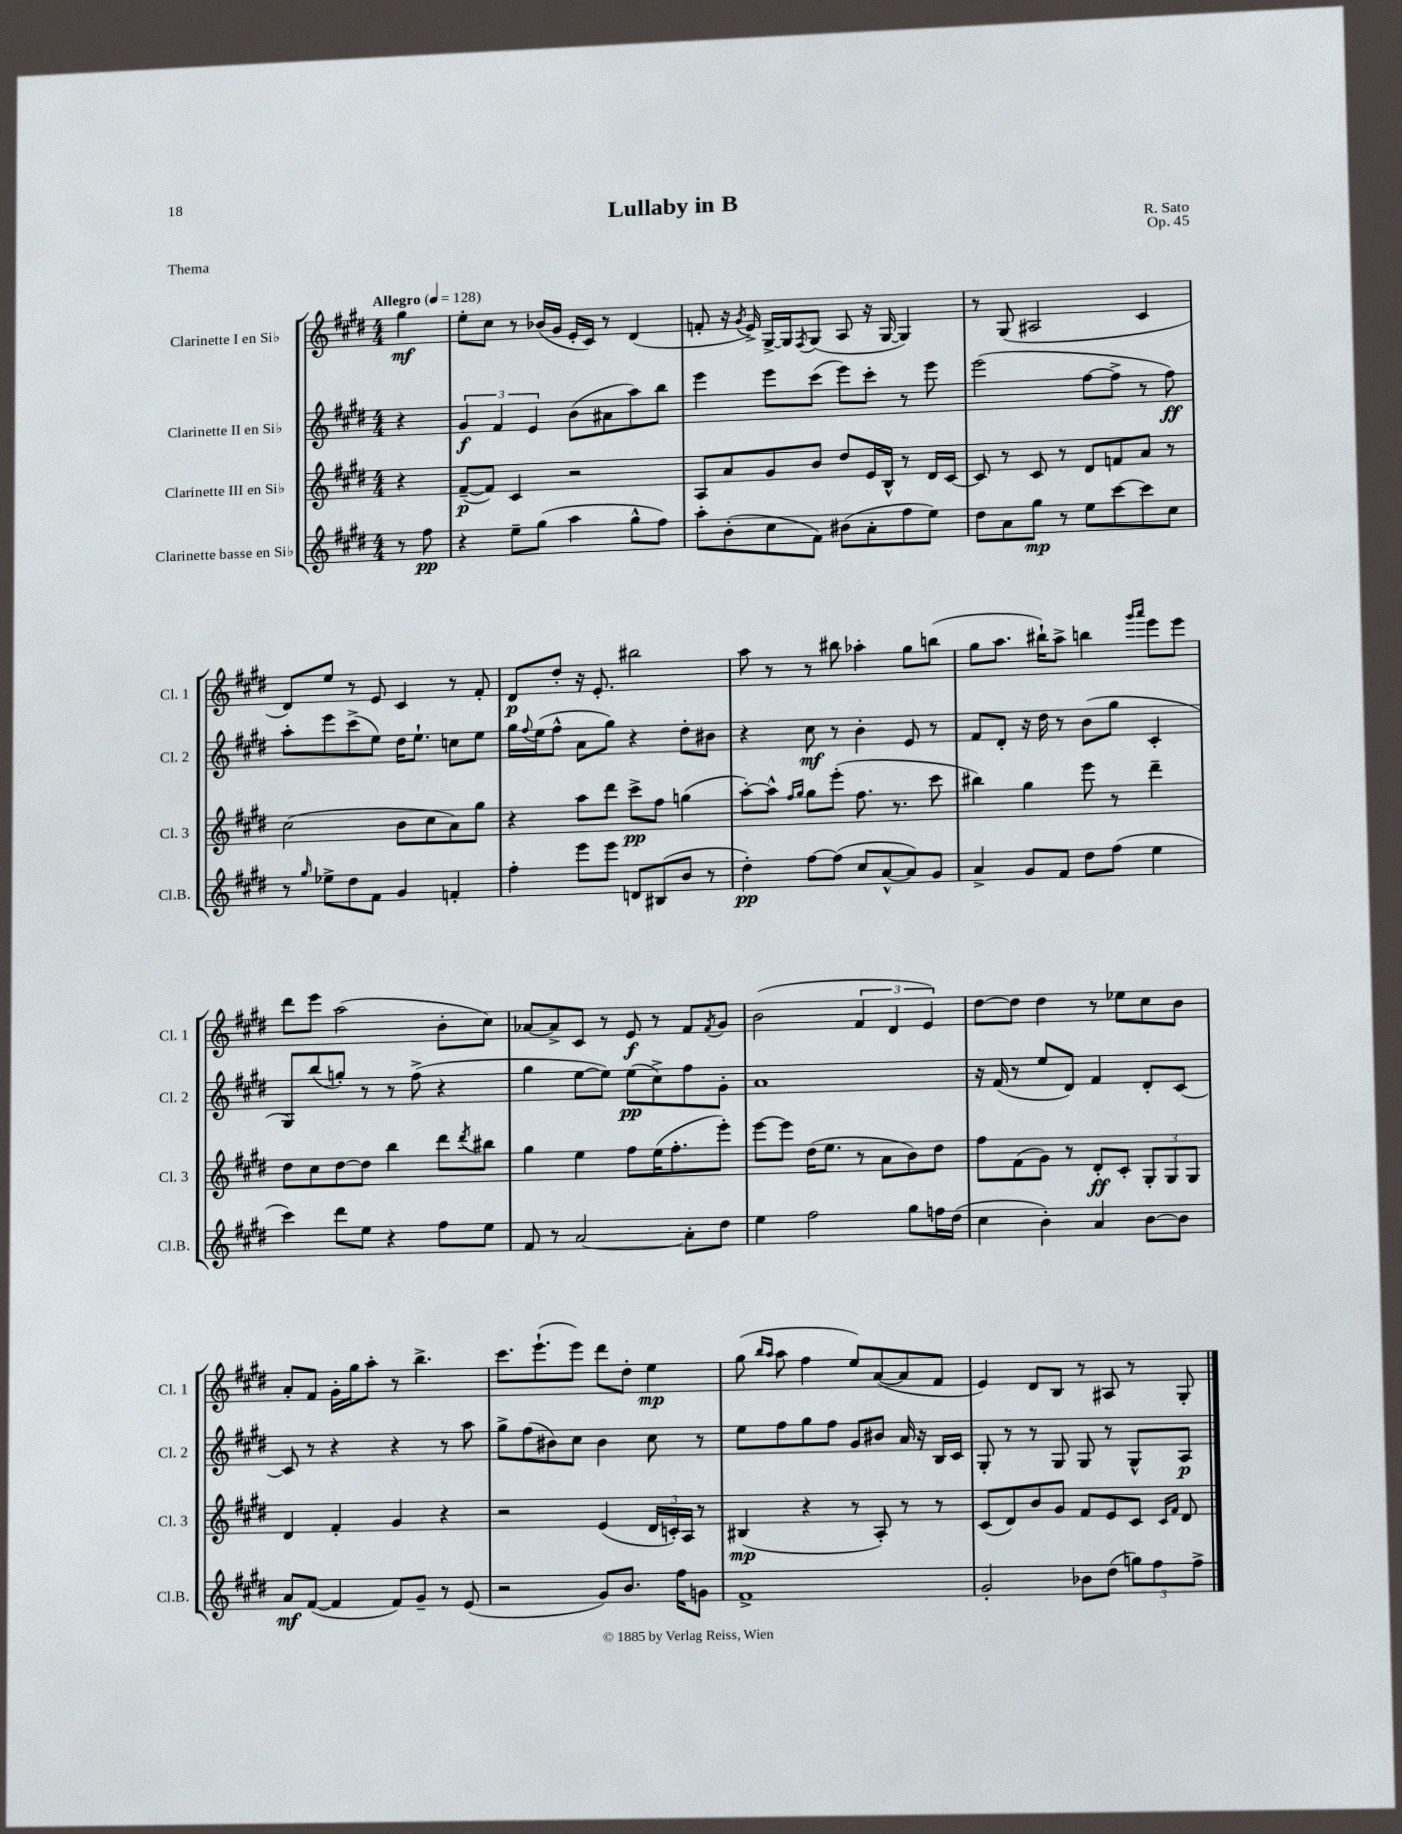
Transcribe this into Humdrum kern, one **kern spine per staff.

**kern	**kern	**kern	**kern
*staff4	*staff3	*staff2	*staff1
*clefG2	*clefG2	*clefG2	*clefG2
*k[f#c#g#d#]	*k[f#c#g#d#]	*k[f#c#g#d#]	*k[f#c#g#d#]
*M4/4	*M4/4	*M4/4	*M4/4
*MM128	*MM128	*MM128	*MM128
8r	4r	4r	4gg#\
8ff#\	.	.	.
=	=	=	=
4r	([8f#~/L	6g#/	8ee'\L
.	8f#/]J)	.	8cc#\J
.	.	6f#/	.
8ee~\L	4c#/	.	8r
.	.	6e/	.
(8gg#\J	.	.	(16b-/LL
.	.	.	16g#/JJ
4aa\	2r	(8b\L	16e'/LL
.	.	.	16c#/JJ)
.	.	8a#\	8r
8gg#^^\L	.	8aa\)	(4d#/
8ff#\J)	.	8bb\J	.
=	=	=	=
8aa'\L	8A/L	4eee\	8f'/
(8b'\	8a/	.	16r
.	.	.	8qg#/
.	.	.	16e^/)
8cc#\	8g#/	8eee\L	[16G#^/LL
.	.	.	16G#/]J
.	.	.	8qF#/
8f#\J)	8b/J	(8ccc#\J	(8G#/J
(8b#\L	8dd#/L	8eee\L)	8A/
8a'\	16e/L	8ccc#'\J	16r
.	16B^^/JJ	.	[16G#/
8ff#\	8r	8r	4G#/])
8ee\J)	16d#/LL	8eee\	.
.	[16c#/JJ	.	.
=	=	=	=
8dd#\L	8c#/]	(2eee\	8r
8a\	8r	.	(8G#/
8gg#\J	8c#/	.	2A#/
8r	8r	.	.
8ee\L	8d#/L	[8ff#\L	.
[8ccc#\	8f/	8ff#^\]J	.
8ccc#\]	8a/J	8r	4c#/
8cc#\J	8r	8ff#\)	.
=	=	=	=
8r	(2cc#\	8aa'\L	8d#/L)
16qqgg#/	.	.	.
8ee-^\L	.	8eee\	8ee/J
8dd#\	.	(8ccc#^\	8r
8f#\J	.	8ee\J)	8e/
4g#/	8b\L	16dd#\LK	4c#/
.	.	8.ee`\J	.
.	8cc#\	.	.
4f'/	8a\)	8cc\L	8r
.	8gg#\J	8ee\J	8f#'/
=	=	=	=
4ff#'\	4r	16gg#\LL	8d#/L
.	.	8qqff#/	.
.	.	(16ee\J	.
.	.	8ff#^^\J	8dd#'/J
8eee\L	8aa\L	8a\L	16r
.	.	.	8.e'/
8eee\J	8ddd#\J	8gg#\J)	.
8d/L	8ccc#^\L	4r	2bb#\
(8B#/	8ff#\J	.	.
8b/J	(4gg\	8dd#'\L	.
8r	.	8b#\J	.
=	=	=	=
4dd#'\)	[8aa'\L)	4r	8aa\
.	8aa^^\]J	.	8r
.	16qqff#/LL	.	.
.	16qqgg#/JJ	.	.
[8ff#\L	8gg#\L	8cc#\	8r
(8ff#\]J	(8eee'\J	8r	8bb#\
8cc#/L	8.ff#\	4b'\	4aa-'\
[8a^^/	.	.	.
.	8.r	.	.
8a/])	.	8e/	8gg#\L
8g#/J	8ccc#\	8r	(8bb\J
=	=	=	=
4a^/	4bb#\)	8f#/L	8gg#\L
.	.	8d#'/J	8.aa\J
8g#/L	4gg#\	16r	.
.	.	16dd#\	16bb#`\LK)
8f#/J	.	8r	8aa^\J
8dd#\L	8eee\	(8b\L	4bb\
(8ff#\J	8r	8gg#\J	.
.	.	.	16qqggg#/LL
.	.	.	16qqaaa/JJ
4ee\	4ddd#~\	4c#'/	8eee\L
.	.	.	8eee\J
=	=	=	=
4ccc#\)	8dd#\L	8G#/L)	8ddd#\L
.	8cc#\	(8bb/	8eee\J
8ddd#\L	[8dd#\	8gg'/J)	(2aa\
8ee\J	8dd#\]J	8r	.
4r	4bb\	8r	.
.	.	(8ff#^\	.
8ff#\L	8ddd#\L	4r	8b'\L
.	8qddd#/	.	.
8ee\J	8bb#\J	.	8cc#\J)
=	=	=	=
8f#/	4gg#\	4gg#\	[8a-/L
8r	.	.	8a-^/]
[2a/	4ee\	[8ee\L	8c#/J
.	.	8ee\]J)	8r
.	8ff#\L	(8ee\L	8e/
.	(16ee\K	8cc#^\)	8r
.	8.ff#'\	.	.
8a'\]L	.	8ff#\	8f#/L
.	.	.	8qf#/
8dd#\J	8eee'\J)	8g#'\J	8g#/J
=	=	=	=
4ee\	[8eee\L	1a	(2b\
.	8eee\]J	.	.
2ff#\	(16dd#\LK	.	.
.	8.ee\J	.	.
.	8r	.	6f#/
.	8a\L	.	.
.	.	.	6d#/
8gg#\L	8b\)	.	.
.	.	.	6e/)
16ff\L	8dd#\J	.	.
(16dd#\JJ	.	.	.
=	=	=	=
4cc#\	8ff#\L	16r	[8dd#\L
.	.	(16f#/	.
.	(8f#\	8r	8dd#\]J
4b'\)	8g#\J)	8ee/L	4dd#\
.	8r	8d#/J)	.
4a/	8d#'/L	4f#/	8r
.	8c#'/J	.	8ee-\L
[8b\L	12G#'/L	8d#'/L	8cc#\
.	12G#/	.	.
8b\]J	.	[8c#/J	8b\J
.	12G#/J	.	.
=	=	=	=
8a/L	4d#/	8c#/]	8a'/L
([8f#/J	.	8r	8f#/J
4f#/]	4f#'/	4r	16g#'\LL
.	.	.	16gg#\J
.	.	.	8aa'\J
8f#/L)	4g#/	4r	8r
8g#~/J	.	.	4.bb^\
8r	4r	8r	.
(8e/	.	8aa\	.
=	=	=	=
2r	2r	8gg#^\L	8.ccc#\L
.	.	(8ff#\	.
.	.	.	(8.eee`\
.	.	8b#\)	.
.	.	8cc#\J	8eee\J)
8g#/L)	(4e/	4b#\	8ddd#\L
8.b/J	.	.	8dd#'\J
.	24d#/LL	8cc#\	4ee\
.	24c'/)	.	.
16ff#\LK	.	.	.
.	24A/JJ	.	.
8g\J	8r	8r	.
=	=	=	=
1f#^	(4B#/	8ee\L	(8gg#\
.	.	.	16qqbb/LL
.	.	.	16qqaa/JJ
.	.	8ff#\	8aa\
.	4r	8gg#\	4ff#\
.	.	8ff#\J	.
.	8r	8g#/L	8ee/L)
.	8A'/)	8b#/J	([8a/
.	8r	16a/	8a/]
.	.	16r	.
.	8r	16B/LL	8f#/J
.	.	16c#/JJ	.
=	=	=	=
2g#'/	(8c#/L	8G#'/	4e/)
.	8d#/)	8r	.
.	8b/	8r	8d#/L
.	8g#/J	8G#/	8B/J
8b-\L	8f#/L	8G#/	8r
(8dd#\J	8e/	8r	8A#/
12gg\L)	8c#/J	8G#^^/L	8r
12ff#\	.	.	.
.	16qqc#/LL	.	.
.	16qqf#/JJ	.	.
.	8d#/	8A/J	8G#'/
12ff#^\J	.	.	.
==	==	==	==
*-	*-	*-	*-
